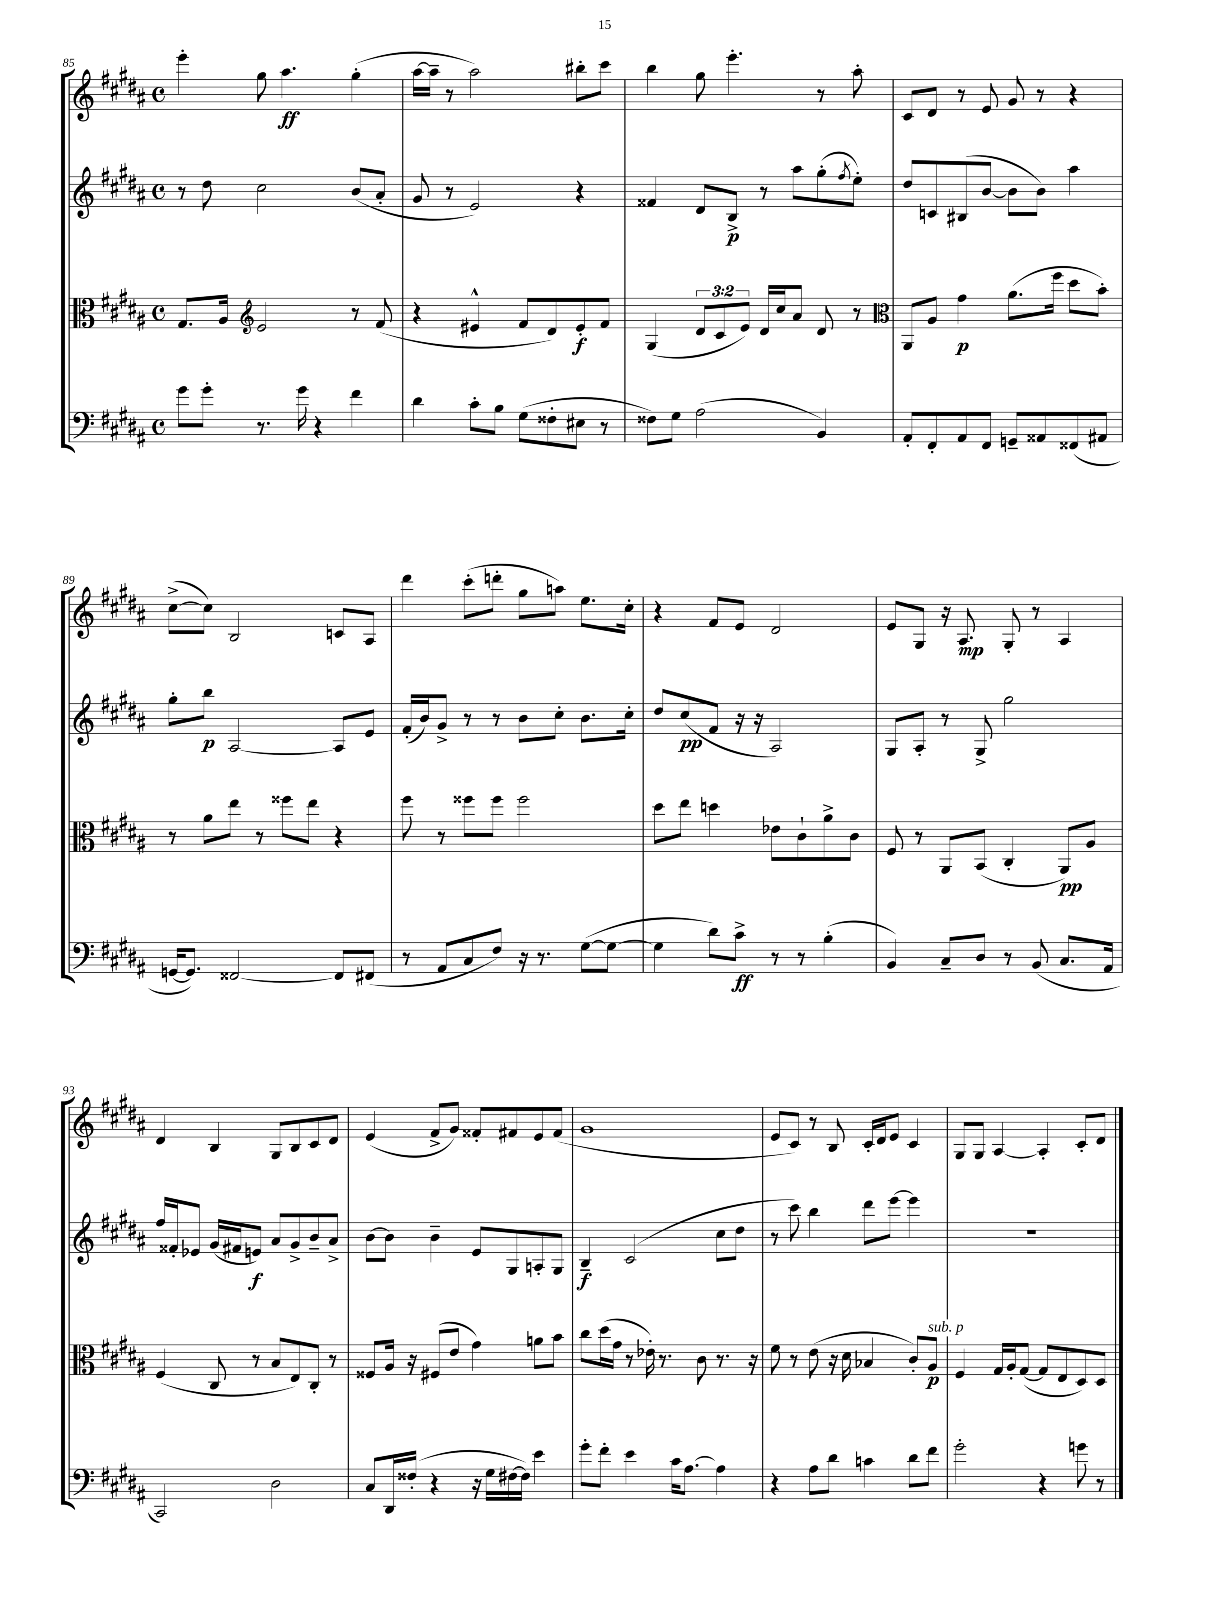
<<
\new StaffGroup <<
\new Staff = "s0" {
    \clef treble \key b \major \defaultTimeSignature \time 4/4
    e'''4-. gis''8 ais''4.\ff gis''4-.( |
    ais''16~ ais''16-- r8 ais''2) bis''8-. cis'''8 |
    b''4 gis''8 e'''4.-. r8 ais''8-. |
    cis'8 dis'8 r8 e'8 gis'8 r8 r4 |
    cis''8~->( cis''8) b2 c'8 ais8 |
    dis'''4 cis'''8-.( d'''8-. gis''8 a''8) e''8. cis''16-. |
    r4 fis'8 e'8 dis'2 |
    e'8 gis8 r16 ais8.\mp gis8-. r8 ais4 |
    dis'4 b4 gis8 b8 cis'8 dis'8 |
    e'4( fis'8-> gis'8) fisis'8-. fis'8 e'8 fis'8( |
    gis'1 |
    e'8 cis'8) r8 b8 cis'16-. dis'16 e'8 cis'4 |
    gis8 gis8 ais4~ ais4-. cis'8-. dis'8 \bar "|." |
}
\new Staff = "s1" {
    \clef treble \key b \major \defaultTimeSignature \time 4/4
    r8 dis''8 cis''2 b'8( ais'8-. |
    gis'8 r8 e'2) r4 |
    fisis'4 dis'8 b8->\p r8 ais''8 gis''8-.( \acciaccatura { fis''8 } e''8-.) |
    dis''8 c'8 bis8( b'8~ b'8 b'8) ais''4 |
    gis''8-. b''8\p ais2~ ais8 e'8 |
    fis'16-.( b'16) gis'8-> r8 r8 b'8 cis''8-. b'8. cis''16-. |
    dis''8 cis''8\pp( fis'8 r16 r16 ais2) |
    gis8 ais8-. r8 gis8-> gis''2 |
    fis''16 fisis'16-. ees'8 gis'16( fis'16 e'8\f) ais'8 gis'8-> b'8-- ais'8-> |
    b'8~ b'8 b'4-- e'8 gis8 a8-. gis8 |
    b4--\f cis'2( cis''8 dis''8 |
    r8 cis'''8) b''4 dis'''8 e'''8~ e'''4 |
    r1 \bar "|." |
}
\new Staff = "s2" {
    \clef alto \key b \major \defaultTimeSignature \time 4/4 \override Staff.TupletNumber.text = #tuplet-number::calc-fraction-text
    gis8. ais16 \clef treble e'2 r8 fis'8( |
    r4 eis'4-^ fis'8 dis'8) eis'8-.\f fis'8 |
    gis4( \tuplet 3/2 { dis'8 cis'8 e'8) } dis'16 cis''16 ais'8 dis'8 r8 |
    \clef alto ais,8 ais8 gis'4\p ais'8.( fis''16 dis''8 b'8-.) |
    r8 ais'8 e''8 r8 fisis''8 e''8 r4 |
    fis''8 r8 fisis''8 fisis''8 fisis''2 |
    dis''8 e''8 d''4 ees'8 cis'8-! ais'8-> cis'8 |
    fis8 r8 ais,8 b,8( cis4-. ais,8\pp) ais8 |
    fis4( cis8 r8 b8 e8) cis8-. r8 |
    fisis8 ais16 r16 fis8( e'8 gis'4) a'8 b'8 |
    cis''8 dis''16( gis'16 r8 ees'16-.) r8. cis'8 r8. r16 |
    fis'8 r8 e'8( r16 dis'16 bes4 cis'8-.) ais8\p^\markup { \italic "sub. p" } |
    fis4 gis16 ais16-. gis8~( gis8 e8 dis8) dis8 \bar "|." |
}
\new Staff = "s3" {
    \clef bass \key b \major \defaultTimeSignature \time 4/4
    gis'8 gis'8-. r8. gis'16 r4 fis'4 |
    dis'4 cis'8-. b8 gis8( fisis8-. eis8 r8 |
    fisis8) gis8 ais2( b,4) |
    ais,8-. fis,8-. ais,8 fis,8 g,8-- aisis,8 fisis,8( ais,8 |
    g,16~ g,8.) fisis,2~ fisis,8 fis,8( |
    r8 ais,8 cis8 fis8) r16 r8. gis8~( gis8~ |
    gis4 dis'8) cis'8->\ff r8 r8 b4-.( |
    b,4) cis8-- dis8 r8 b,8( cis8. ais,16 |
    cis,2) dis2 |
    cis8 dis,16 fisis16-.( r4 r16 gis16 fis16~ fis16) e'4 |
    gis'8-. fis'8-. e'4 cis'16 ais8.~ ais4 |
    r4 ais8 dis'8 c'4 dis'8 fis'8 |
    gis'2-. r4 g'8 r8 \bar "|." |
}
>>
>>
\layout { \context { \Score currentBarNumber = #85 } }
